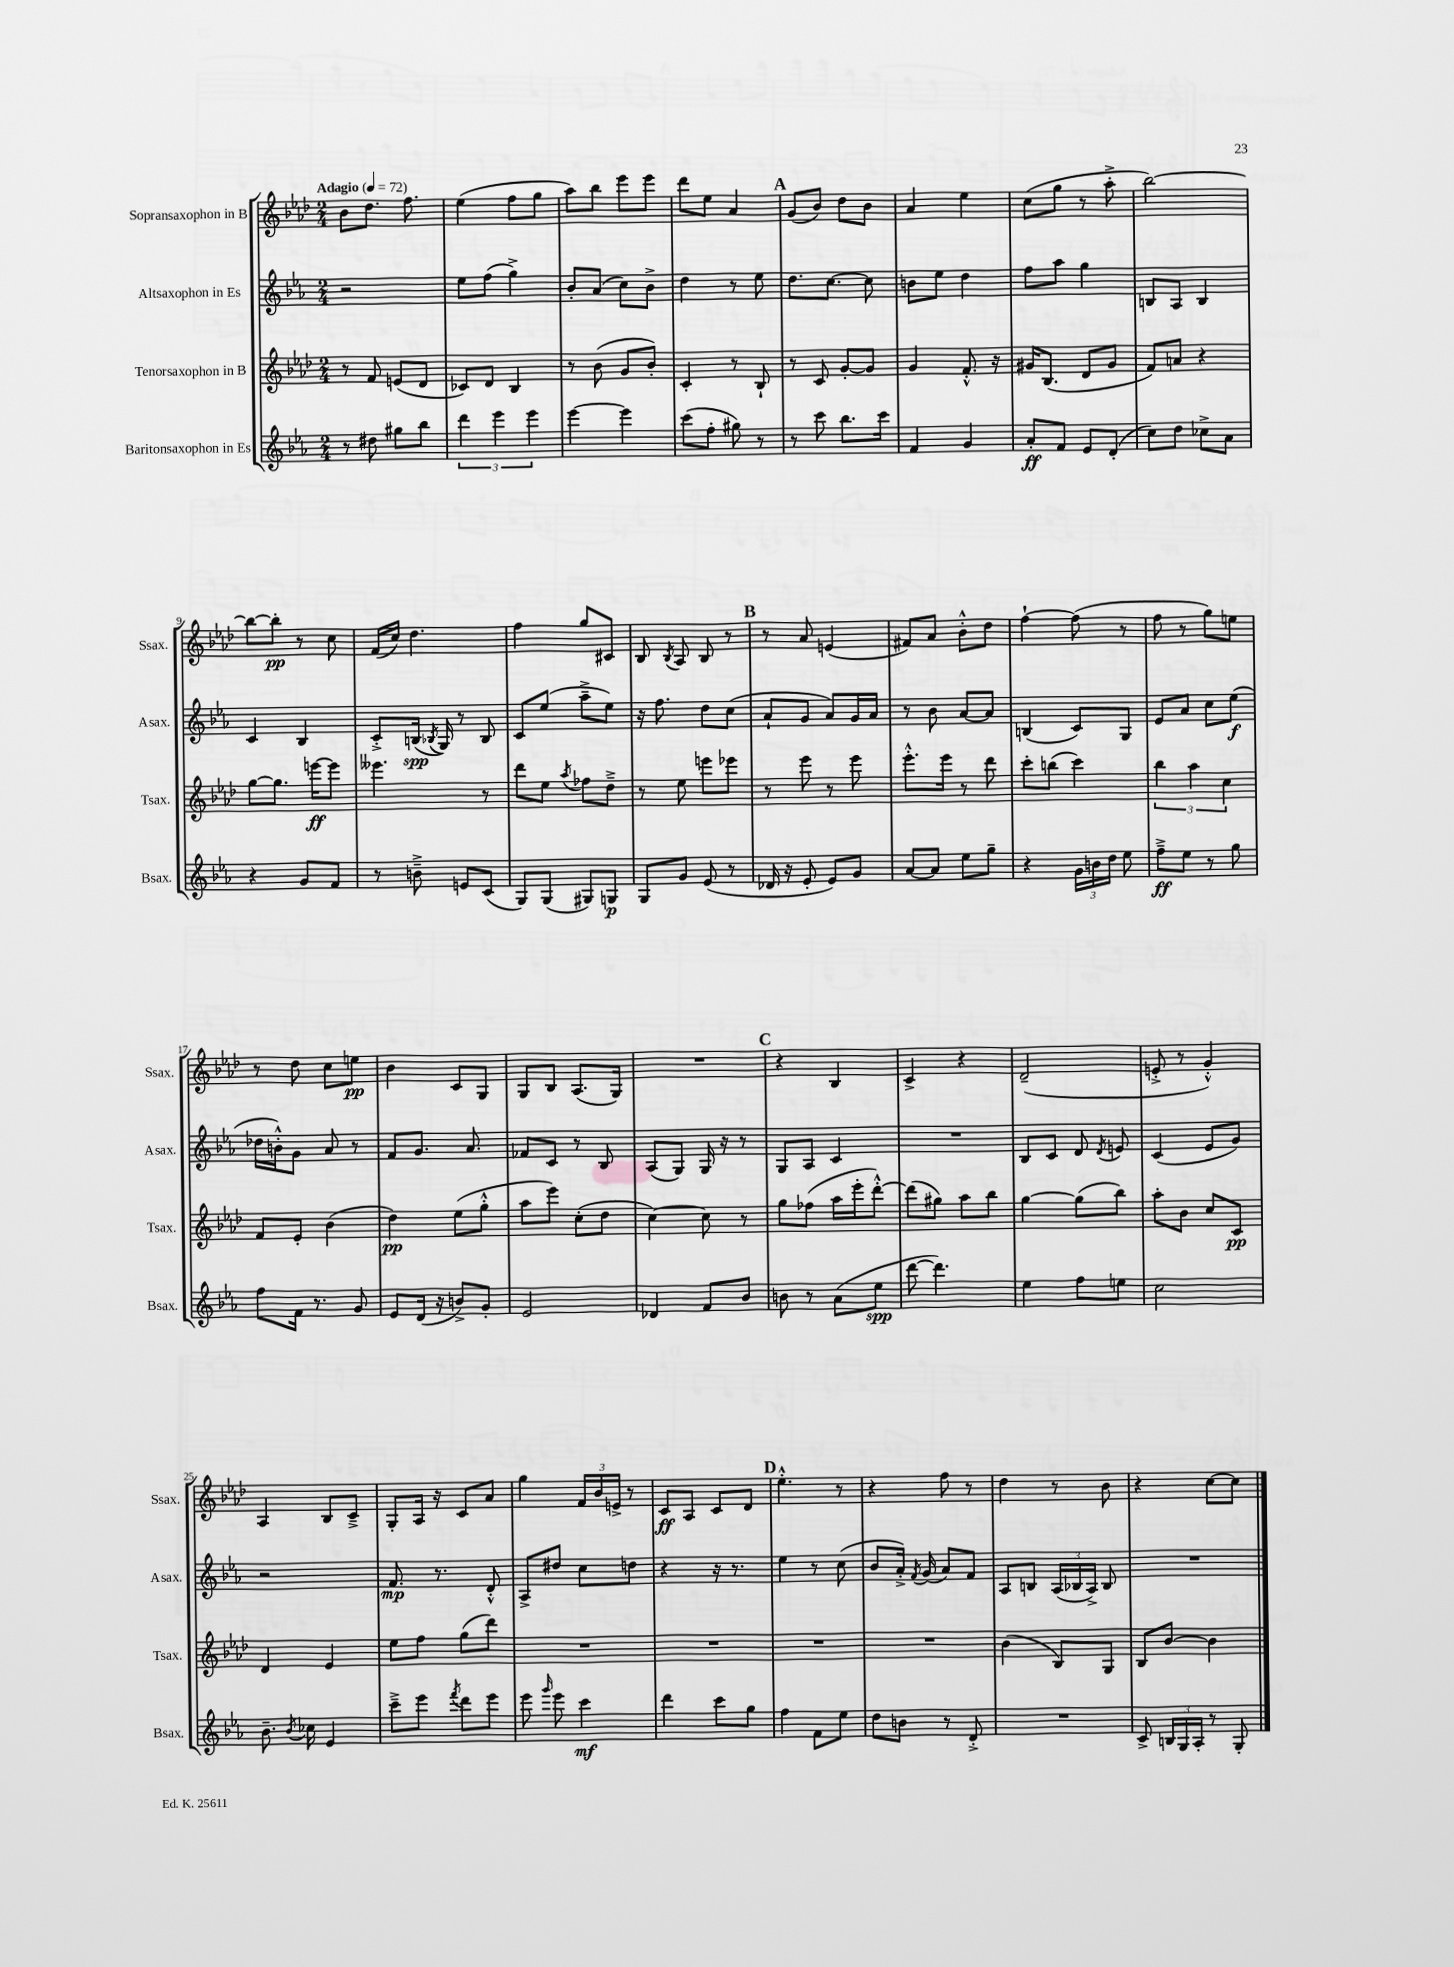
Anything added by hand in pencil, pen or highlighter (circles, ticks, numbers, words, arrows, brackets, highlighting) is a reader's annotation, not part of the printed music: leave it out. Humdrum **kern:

**kern	**kern	**kern	**kern
*staff4	*staff3	*staff2	*staff1
*clefG2	*clefG2	*clefG2	*clefG2
*k[b-e-a-]	*k[b-e-a-d-]	*k[b-e-a-]	*k[b-e-a-d-]
*M2/4	*M2/4	*M2/4	*M2/4
*MM72	*MM72	*MM72	*MM72
8r	8r	2r	8b-
8dd#	8f	.	8.dd-
8gg#	(8e	.	.
.	.	.	8.ff
8bb-	8d-	.	.
=	=	=	=
6ddd	8c-)	8ee-	(4ee-
.	8d-	(8ff	.
6eee-	.	.	.
.	4B-	4gg^)	8ff
6eee-	.	.	.
.	.	.	8gg
=	=	=	=
[4eee-	8r	8b-'	8aa-)
.	(8b-	(8a-	8bb-
4eee-]	8g	8cc)	8eee-
.	8b-')	8b-^	8eee-
=	=	=	=
(8ccc	4c'	4dd	8ddd-
8ff'	.	.	8ee-
8gg#)	8r	8r	4a-
8r	8B-`	8ee-	.
=	=	=	=
8r	8r	8.dd	(8g
8ccc	8c	.	8b-)
.	.	[8.cc	.
8.bb-	[8g'	.	8dd-
.	8g]	8cc]	8b-
16ccc	.	.	.
=	=	=	=
4f	4g	8b	4a-
.	.	8ee-	.
4g	8.f'^^	4dd	4ee-
.	16r	.	.
=	=	=	=
8a-'	16g#	8ff	(8cc
.	(8.B-	.	.
8f	.	8aa-	8gg
8e-	8d-	4gg	8r
(8d'	8g#	.	8aa-'^
=	=	=	=
8cc)	8f)	8B	[2bb-)
8dd	8a	8A-	.
8cc-^	4r	4B	.
8a-	.	.	.
=	=	=	=
4r	[8gg	4c	8bb-_
.	8.gg]	.	8bb-']
8g	.	4B-	8r
.	[16eee	.	.
8f	8eee]	.	8cc
=	=	=	=
8r	4.eee--	8c'^	(16f
.	.	.	16cc)
8b~^	.	(16B	4.dd-
.	.	8qB-	.
.	.	16G)	.
8e	.	8r	.
(8c	8r	8B-	.
=	=	=	=
8G)	8ddd-	8c	4ff
(8G	8ee-	(8ee-	.
.	8qaa-	.	.
8G#)	8ff-	8aa-~^	8gg
8G	8dd-~^	8ee-)	8c#
=	=	=	=
8G	8r	16r	8B-
.	.	8.ff	.
.	.	.	8qB-
8g	8ee-	.	8A-
(8e-	8eee	8dd	8B-
8r	8eee-	(8cc	8r
=	=	=	=
16d-	8r	8a-`	8r
16r	.	.	.
8e-'	8eee-	8g	8a-
8e-)	8r	8a-)	(4e
8g	8eee-	16g	.
.	.	16a-	.
=	=	=	=
[8a-	8.eee-'^^	8r	8f#)
8a-]	.	8b-	8a-
.	16eee-	.	.
8ee-	8r	[8a-	8b-'^^
8gg~	8ddd-	8a-]	8dd-
=	=	=	=
4r	8ccc'	(4B	[4ff`
.	(8bb	.	.
24g	4ccc)	8c)	(8ff]
24b	.	.	.
24dd	.	.	.
8ee-	.	8G	8r
=	=	=	=
8ff~^	6bb-	8e-	8ff
8ee-	.	8a-	8r
.	6aa-	.	.
8r	.	8cc	8gg)
.	6cc	.	.
8gg	.	(8ee-	8ee
=	=	=	=
8ff	8f	16dd-	8r
.	.	16b'^^)	.
16f	8e-'	8g	8dd-
8.r	.	.	.
.	(4b-	8a-	8cc
8g	.	8r	8ee
=	=	=	=
8e-	4dd-)	8f	4b-
(16d	.	8.g	.
16r	.	.	.
8b^)	(8ee-	.	8c
.	.	8.a-	.
8g'	8gg'^^	.	8G
=	=	=	=
2e-	8aa-	8f-	8G
.	8eee-)	8c	8B-
.	(8cc'	8r	(8.A-
.	8dd-	8B-	.
.	.	.	16G)
=	=	=	=
4d-	[4cc)	(8A-	2r
.	.	8G)	.
8f	8cc]	16G	.
.	.	16r	.
8b-	8r	8r	.
=	=	=	=
8b	8gg	8G	4r
8r	(8ff-	8A-	.
(8a-	16aa-	4c	4B-
.	16eee-'	.	.
8ee-	[8ddd-'^^)	.	.
=	=	=	=
[8ddd	(8ddd-]	2r	4c^
4.ddd])	8gg#)	.	.
.	8aa-	.	4r
.	8bb-	.	.
=	=	=	=
4ee-	[4gg	8B-	(2d-~
.	.	8c	.
8ff	(8gg]	8d	.
.	.	8qd	.
8ee	8bb-)	8e	.
=	=	=	=
2cc	8aa-'	(4c	8e'^
.	8b-	.	8r
.	8cc	8e-	4g'^^)
.	8c	8g)	.
=	=	=	=
8.b-~	4d-	2r	4A-
8qb-	.	.	.
16cc-	.	.	.
4e-	4e-	.	8B-
.	.	.	8c~^
=	=	=	=
8ccc~^	8ee-	8.f	8G'
8eee-	8ff	.	16A-
.	.	8.r	16r
8qfff	.	.	.
8ddd	(8gg	.	8c
8eee-	8ddd-)	8d'^^	8a-
=	=	=	=
8eee-	2r	8A-^	4gg
16qqggg	.	.	.
8eee-	.	8dd#	.
4ccc	.	8cc	24f
.	.	.	24b-
.	.	.	24e^
.	.	8dd	8r
=	=	=	=
4ddd	2r	4r	8c
.	.	.	8A-
8ccc	.	16r	8c
.	.	8.r	.
8gg	.	.	8d-
=	=	=	=
4ff	2r	4ee-	4.ee-'^^
8f	.	8r	.
8ee-	.	(8cc	8r
=	=	=	=
8dd	2r	8b-	4r
8b	.	16a-'^)	.
.	.	8qf	.
.	.	(16g	.
8r	.	8a-)	8ff
8d'^	.	8f	8r
=	=	=	=
2r	(4b-	8A-	4dd-
.	.	8B	.
.	8B-)	(24A-	8r
.	.	24B-	.
.	.	24A-^)	.
.	8G	8B-	8b-
=	=	=	=
8c^	8B-	2r	4r
24B	[8b-	.	.
24G	.	.	.
24A-'	.	.	.
8r	4b-]	.	[8cc
8G'	.	.	8cc]
==	==	==	==
*-	*-	*-	*-
